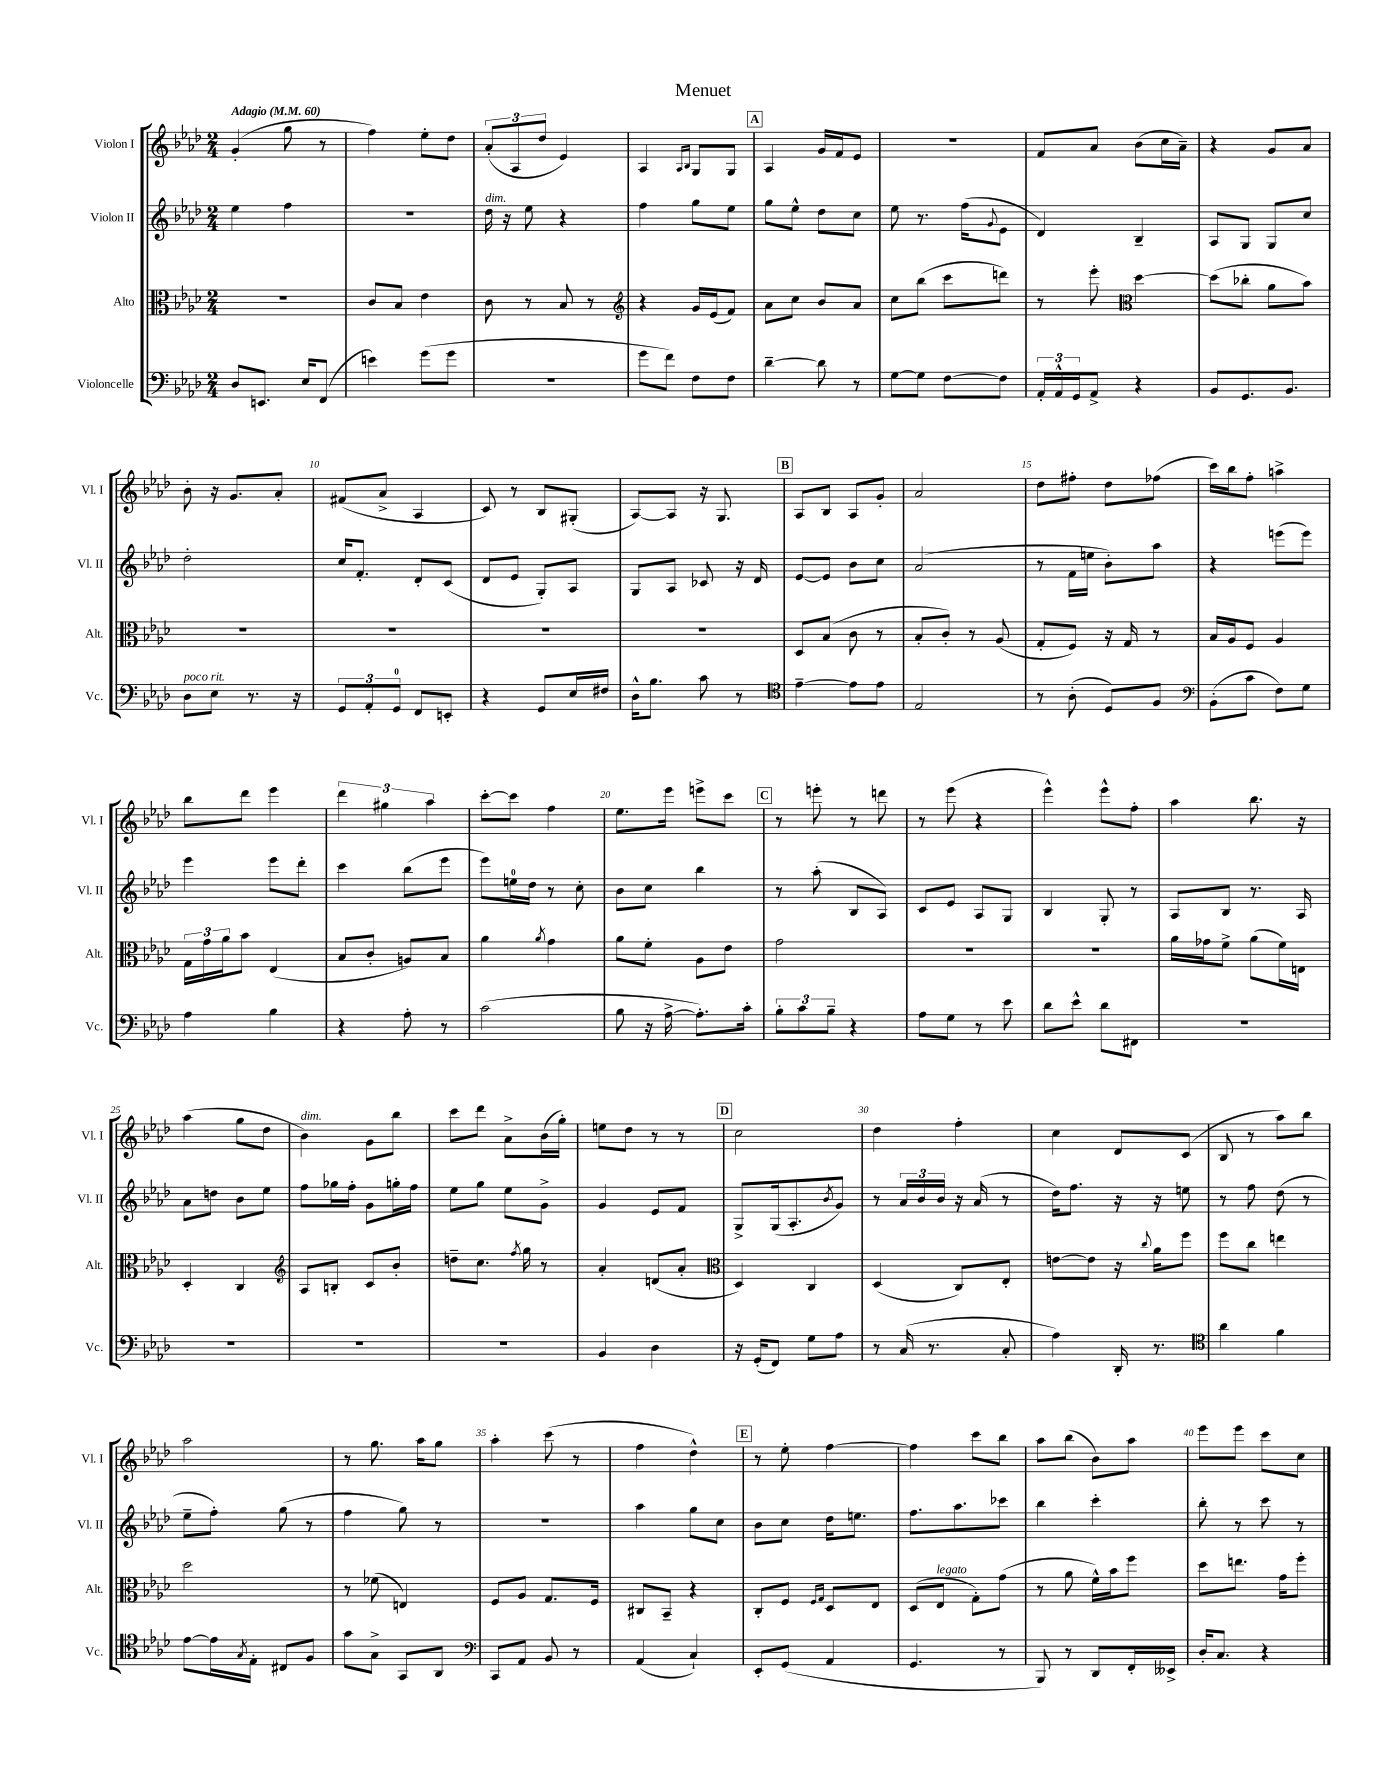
\header { title = "Menuet" }
<<
\new StaffGroup <<
\new Staff = "s0" \with { instrumentName = "Violon I" shortInstrumentName = "Vl. I" } {
    \clef treble \key aes \major \numericTimeSignature \time 2/4 \tempo "Adagio" 4 = 60
    g'4-.( g''8 r8 |
    f''4) ees''8-. des''8 |
    \tuplet 3/2 { aes'8-.( aes8 des''8 } ees'4) |
    aes4 \grace { aes16 bes16 } g8 g8 |
    \mark \markup { \box "A" } aes4 g'16 f'16 ees'8 |
    r2 |
    f'8 aes'8 bes'8( c''16 aes'16--) |
    r4 g'8 aes'8 |
    bes'8-. r16 g'8. aes'8-. |
    fis'8( aes'8-> aes4 |
    c'8) r8 bes8 gis8-.( |
    aes8~) aes8 r16 g8. |
    \mark \markup { \box "B" } aes8 bes8 aes8 g'8-. |
    aes'2 |
    des''8 fis''8-. des''8 fes''8( |
    c'''16) bes''16 f''8-. a''4-> |
    bes''8 des'''8 ees'''4 |
    \tuplet 3/2 { des'''4 gis''4 aes''4 } |
    c'''8~-. c'''8 f''4 |
    ees''8. ees'''16 e'''8-> c'''8 |
    \mark \markup { \box "C" } r8 e'''8-. r8 d'''8 |
    r8 ees'''8( r4 |
    ees'''4-^) ees'''8-^ f''8-. |
    aes''4 bes''8. r16 |
    aes''4( g''8 des''8 |
    bes'4^\markup { \italic "dim." }) g'8 bes''8 |
    c'''8 des'''8 aes'8-> bes'16( g''16-.) |
    e''8 des''8 r8 r8 |
    \mark \markup { \box "D" } c''2 |
    des''4 f''4-. |
    c''4 des'8 c'8( |
    bes8 r8 aes''8) bes''8 |
    aes''2 |
    r8 g''8. aes''16 g''8 |
    aes''4-. c'''8( r8 |
    f''4 des''4-^) |
    \mark \markup { \box "E" } r8 ees''8-. f''4~ |
    f''4 c'''8 bes''8 |
    aes''8 bes''8( bes'8) aes''8 |
    ees'''8 ees'''8 c'''8 c''8 \bar "|." |
}
\new Staff = "s1" \with { instrumentName = "Violon II" shortInstrumentName = "Vl. II" } {
    \clef treble \key aes \major \numericTimeSignature \time 2/4
    ees''4 f''4 |
    R2 |
    des''16^\markup { \italic "dim." } r16 ees''8 r4 |
    f''4 g''8 ees''8 |
    \mark \markup { \box "A" } g''8 ees''8-^ des''8 c''8 |
    ees''8 r8. f''16( \appoggiatura { g'8 } ees'8 |
    des'4) bes4-- |
    aes8 g8 g8 c''8 |
    des''2-. |
    c''16 f'8.-. des'8-. c'8( |
    des'8 ees'8 g8-.) aes8 |
    g8 aes8 ces'8 r16 des'16 |
    \mark \markup { \box "B" } ees'8~ ees'8 bes'8 c''8 |
    aes'2( |
    r8 f'16 e''16 bes'8-.) aes''8 |
    r4 e'''8( e'''8) |
    ees'''4 ees'''8 des'''8-. |
    c'''4 bes''8( ees'''8 |
    ees'''8) e''16-0 des''16 r8 c''8-. |
    bes'8 c''8 bes''4 |
    \mark \markup { \box "C" } r8 aes''8-.( bes8 aes8) |
    c'8 ees'8 aes8 g8 |
    bes4 g8-. r8 |
    aes8 bes8 r8. aes16 |
    aes'8 d''8 bes'8 ees''8 |
    f''8 ges''16 f''16-. g'8 g''16-. f''16 |
    ees''8 g''8 ees''8 g'8-> |
    g'4 ees'8 f'8 |
    \mark \markup { \box "D" } g8-> g16( aes8.-. \acciaccatura { bes'8 } g'8) |
    r8 \tuplet 3/2 { aes'16 bes'16 bes'16 } r16 aes'16( r8 |
    des''16) f''8. r16 r16 e''8 |
    r8 f''8 des''8( r8 |
    ees''8-- f''8-.) g''8( r8 |
    f''4 g''8) r8 |
    R2 |
    aes''4 g''8 c''8 |
    \mark \markup { \box "E" } bes'8 c''8 des''16 e''8. |
    f''8. aes''8. ces'''8 |
    bes''4 c'''4-. |
    bes''8-. r8 c'''8 r8 \bar "|." |
}
\new Staff = "s2" \with { instrumentName = "Alto" shortInstrumentName = "Alt." } {
    \clef alto \key aes \major \numericTimeSignature \time 2/4
    R2 |
    c'8 bes8 ees'4 |
    c'8 r8 bes8 r8 |
    \clef treble r4 g'16 ees'16( f'8) |
    \mark \markup { \box "A" } aes'8 c''8 bes'8 aes'8 |
    c''8 bes''8( c'''8 d'''8) |
    r8 ees'''8-. \clef alto des''4~ |
    des''8( ces''8-. aes'8 bes'8) |
    R2 |
    R2 |
    R2 |
    R2 |
    \mark \markup { \box "B" } des8 bes8( c'8 r8 |
    bes8-. c'8-.) r8 aes8( |
    g8-. f8) r16 g16 r8 |
    bes16 aes16 f8 aes4 |
    \tuplet 3/2 { g16 g'16 aes'16 } bes'8 ees4( |
    bes8 c'8-. a8) bes8 |
    aes'4 \acciaccatura { aes'8 } g'4 |
    aes'8 f'8-. aes8 ees'8 |
    \mark \markup { \box "C" } g'2 |
    R2 |
    R2 |
    aes'16 ges'16 f'8-> aes'8( f'16) e16 |
    des4-. c4 |
    \clef treble aes8 b8-. c'8 bes'8-. |
    d''8-- c''8. \acciaccatura { f''8 } g''16 r8 |
    aes'4-. d'8( aes'8-. |
    \mark \markup { \box "D" } \clef alto des4) c4 |
    des4( c8) ees8-. |
    e'8~ e'8 r16 \appoggiatura { c''8 } aes'16 f''8 |
    f''8 c''8 e''4 |
    des''2 |
    r8 fes'8( e4) |
    f8 aes8 g8. f16 |
    cis8 bes,8-- r4 |
    \mark \markup { \box "E" } c8-. f8 \grace { f16 g16 } des8 ees8 |
    des8( ees8^\markup { \italic "legato" } g8-.) g'8( |
    r8 aes'8 f'16-^) bes'16 f''8 |
    des''8 e''8. g'16 f''8-. \bar "|." |
}
\new Staff = "s3" \with { instrumentName = "Violoncelle" shortInstrumentName = "Vc." } {
    \clef bass \key aes \major \numericTimeSignature \time 2/4
    des8 e,8. ees16 f,8( |
    e'4) g'8( g'8 |
    R2 |
    g'8 f'8) f8 f8 |
    \mark \markup { \box "A" } des'4~-- des'8 r8 |
    g8~ g8 f8~ f8 |
    \tuplet 3/2 { aes,16-. aes,16-^ g,16 } aes,8-> r4 |
    bes,8 g,8. bes,8. |
    des8^\markup { \italic "poco rit." } ees8 r8. r16 |
    \tuplet 3/2 { g,8 aes,8-. g,8-0 } f,8 e,8-. |
    r4 g,8 ees16 fis16 |
    des16-^ bes8. c'8 r8 |
    \mark \markup { \box "B" } \clef tenor ees'4~-- ees'8 ees'8 |
    ees2 |
    r8 aes8-.( des8) f8 |
    \clef bass bes,8-.( c'8 f8) g8 |
    aes4 bes4 |
    r4 aes8-. r8 |
    c'2( |
    bes8 r16 aes16~-> aes8.-.) c'16-. |
    \mark \markup { \box "C" } \tuplet 3/2 { bes8-. c'8 bes8-- } r4 |
    aes8 g8 r8 ees'8 |
    des'8 ees'8-^ des'8 fis,8 |
    R2 |
    R2 |
    R2 |
    R2 |
    bes,4 des4 |
    \mark \markup { \box "D" } r16 g,16-.( f,8) g8 aes8 |
    r8 c16( r8. c8-. |
    aes4) des,16-. r8. |
    \clef tenor aes'4 f'4 |
    ees'8~ ees'16 \acciaccatura { g8 } ees16-. cis8 f8 |
    g'8 g8-> g,8 aes,8 |
    \clef bass c,8 aes,8 bes,8 r8 |
    aes,4( c4-!) |
    \mark \markup { \box "E" } ees,8-. g,8( aes,4 |
    g,4. r8 |
    bes,,8) r8 des,8 f,16-. eeses,16-> |
    des16-. c8. r4 \bar "|." |
}
>>
>>
\layout { \context { \Score \override BarNumber.break-visibility = ##(#f #t #t) barNumberVisibility = #(every-nth-bar-number-visible 5) } }
